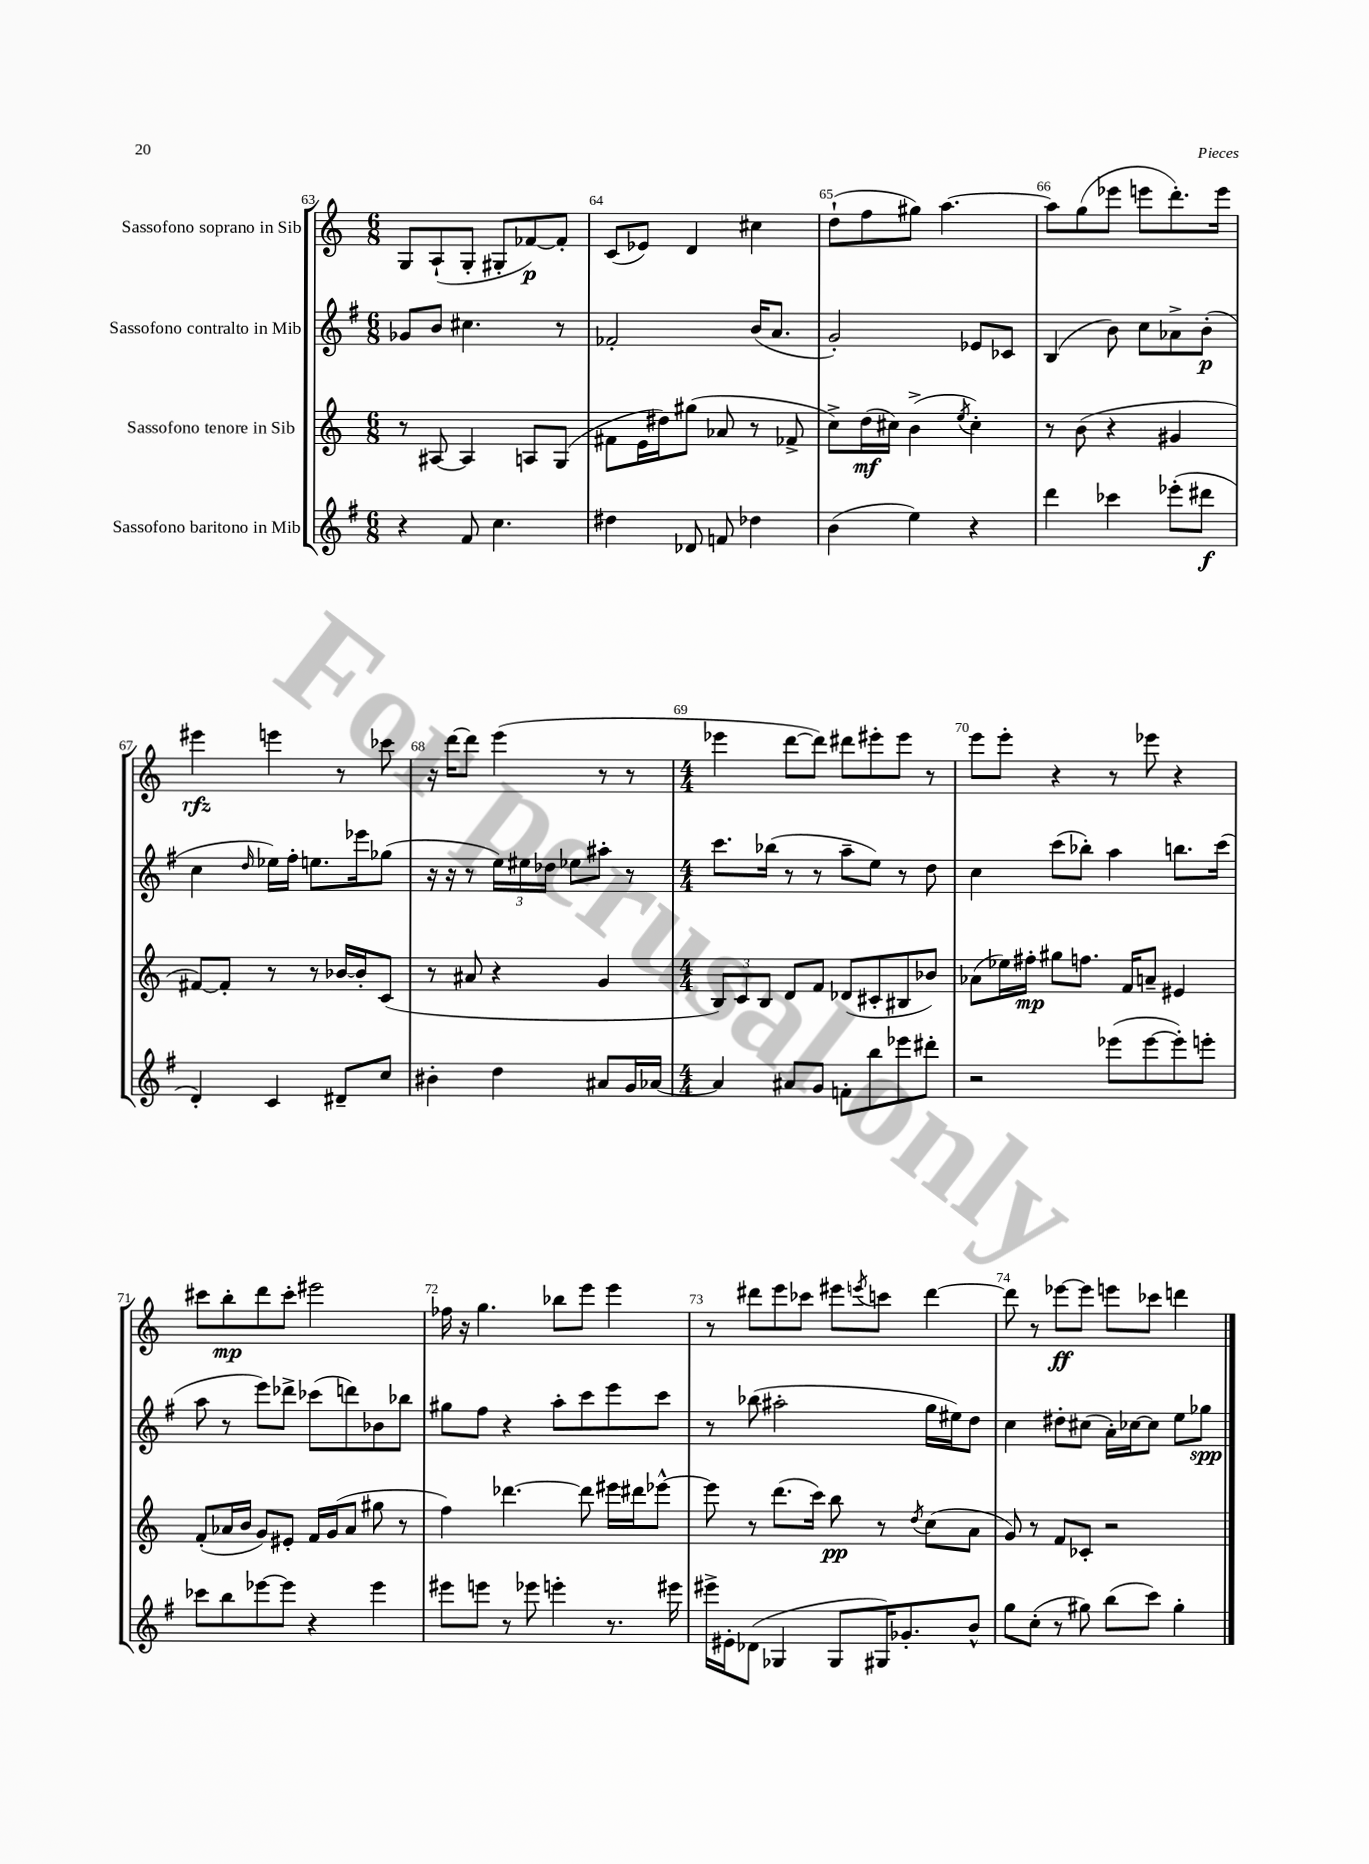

**kern	**kern	**kern	**kern
*staff4	*staff3	*staff2	*staff1
*clefG2	*clefG2	*clefG2	*clefG2
*k[f#]	*k[]	*k[f#]	*k[]
*M6/8	*M6/8	*M6/8	*M6/8
4r	8r	8g-/L	8G/L
.	[8A#/	8b/J	(8A`/
8f#/	4A#/]	4.cc#\	8G'/J
4.cc\	.	.	8G#'/L
.	8A/L	.	[8f-/)
.	(8G/J	8r	8f-'/]J
=	=	=	=
4dd#\	8f#\L	2f-'/	(8c/L
.	16e\L	.	8e-/J)
.	16dd#\J)	.	.
8d-/	(8gg#\J	.	4d/
8f/	8a-/	.	.
4dd-\	8r	(16b/LK	4cc#\
.	.	8.a/J	.
.	8f-^/	.	.
=	=	=	=
(4b\	8cc^\L)	2g'/)	(8dd`\L
.	(16dd\L	.	8ff\
.	16cc#\JJ)	.	.
4ee\)	(4b^\	.	8gg#\J)
.	.	.	[4.aa\
.	8qee/	.	.
4r	4cc#'\)	8e-/L	.
.	.	8c-/J	.
=	=	=	=
4ddd\	8r	(4B/	8aa\]L
.	(8b\	.	(8gg\
4ccc-\	4r	8b\)	8eee-\J
.	.	8cc\L	8eee\L
(8eee-'\L	4g#/	8a-^\	8.ddd'\)
8ddd#\J	.	(8b'\J	.
.	.	.	16eee\Jk
=	=	=	=
4d'/)	[8f#/L)	4cc\	4eee#\
.	8f#'/]J	.	.
.	.	16qqdd/	.
4c/	8r	16ee-\LL)	4eee\
.	.	16ff#'\JJ	.
.	8r	8.ee\L	.
8d#~/L	[16b-/LL	.	8r
.	16b-'/]J	16eee-\k	.
8cc/J	(8c/J	(8gg-\J	8ccc-\
=	=	=	=
4b#'\	8r	16r	16r
.	.	16r	[16ddd\LK
.	8a#/	8r	8ddd\]J
4dd\	4r	24ee\LL)	(4eee\
.	.	24ee#\	.
.	.	24dd-\JJ	.
.	.	8ee-\L	.
8a#/L	4g/	8aa#'\J	8r
16g/L	.	8r	8r
[16a-/JJ	.	.	.
=	=	=	=
*M4/4	*M4/4	*M4/4	*M4/4
4a-/]	12B/L)	8.ccc\L	4eee-\
.	12c/	.	.
.	12B/J	.	.
.	.	(16bb-\Jk	.
8a#/L	8d/L	8r	[8ddd\L
8g/J	8f/J	8r	8ddd\]J)
8f'\L	(8d-/L	8aa~\L	8ddd#\L
8bb\	8c#'/	8ee\J)	8eee#'\
8eee-\	8B#/	8r	8eee#\J
8ddd#'\J	8b-/J)	8dd\	8r
=	=	=	=
2r	(8a-\L	4cc\	8eee\L
.	16ee-\L)	.	8eee'\J
.	16ff#'\JJ	.	.
.	8gg#\L	(8ccc\L	4r
.	8.ff\J	8bb-'\J)	.
(8eee-\L	.	4aa\	8r
.	16f/LK	.	.
[8eee-\	8a~/J	.	8eee-\
8eee-'\])	4e#/	8.bb\L	4r
8eee'\J	.	.	.
.	.	(16ccc\Jk	.
=	=	=	=
8ccc-\L	(8f'/L	8aa\	8ccc#\L
8bb\	16a-/L	8r	8bb'\
.	16b/JJ	.	.
[8eee-\	8g/L)	8eee\L)	8ddd\
8eee-\]J	8e#'/J	8ddd-^\J	8ccc#'\J
4r	16f/LL	(8ccc-\L	2eee#\
.	(16g/J	.	.
.	8a-/J	8ddd\)	.
4eee-\	8gg#\	8b-\	.
.	8r	8bb-\J	.
=	=	=	=
8eee#\L	4ff\)	8gg#\L	16ff-\
.	.	.	16r
8eee\J	.	8ff#\J	4.gg\
8r	[4.ddd-\	4r	.
8eee-\	.	.	.
4eee'\	.	8aa'\L	8bb-\L
.	8ddd-\]	8ccc\	8eee\J
8.r	16eee#\LL	8eee\	4eee\
.	16ddd#\J	.	.
.	[8eee-^^\J	8ccc\J	.
16eee#\	.	.	.
=	=	=	=
16eee#^\LL	8eee-\]	8r	8r
16e#'\J	.	.	.
(8d-\J	8r	(8bb-\	8ddd#\L
4G-/	(8.ddd\L	2aa#'\	8eee\
.	.	.	8ccc-\J
.	16ccc\Jk)	.	.
8G-/L	8bb\	.	8eee#\L
.	.	.	8qeee/
16G#/K)	8r	.	8ccc\J
8.g-'/	.	.	.
.	8qdd/	.	.
.	(8cc\L	16gg\LL	[4ddd#\
.	.	16ee#\J)	.
8b^^/J	8a\J	8dd\J	.
=	=	=	=
8gg\L	8g/)	4cc\	8ddd#\]
(8cc'\J	8r	.	8r
8r	8f/L	8dd#'\L	[8eee-\L
8gg#\)	8c-'/J	(8cc#\J	8eee-\]J
(8bb\L	2r	16a'\LL)	8eee\L
.	.	[16cc-\J	.
8ccc\J)	.	8cc-\]J	8ccc-\J
4gg#'\	.	8ee\L	4ddd\
.	.	8gg-\J	.
==	==	==	==
*-	*-	*-	*-
